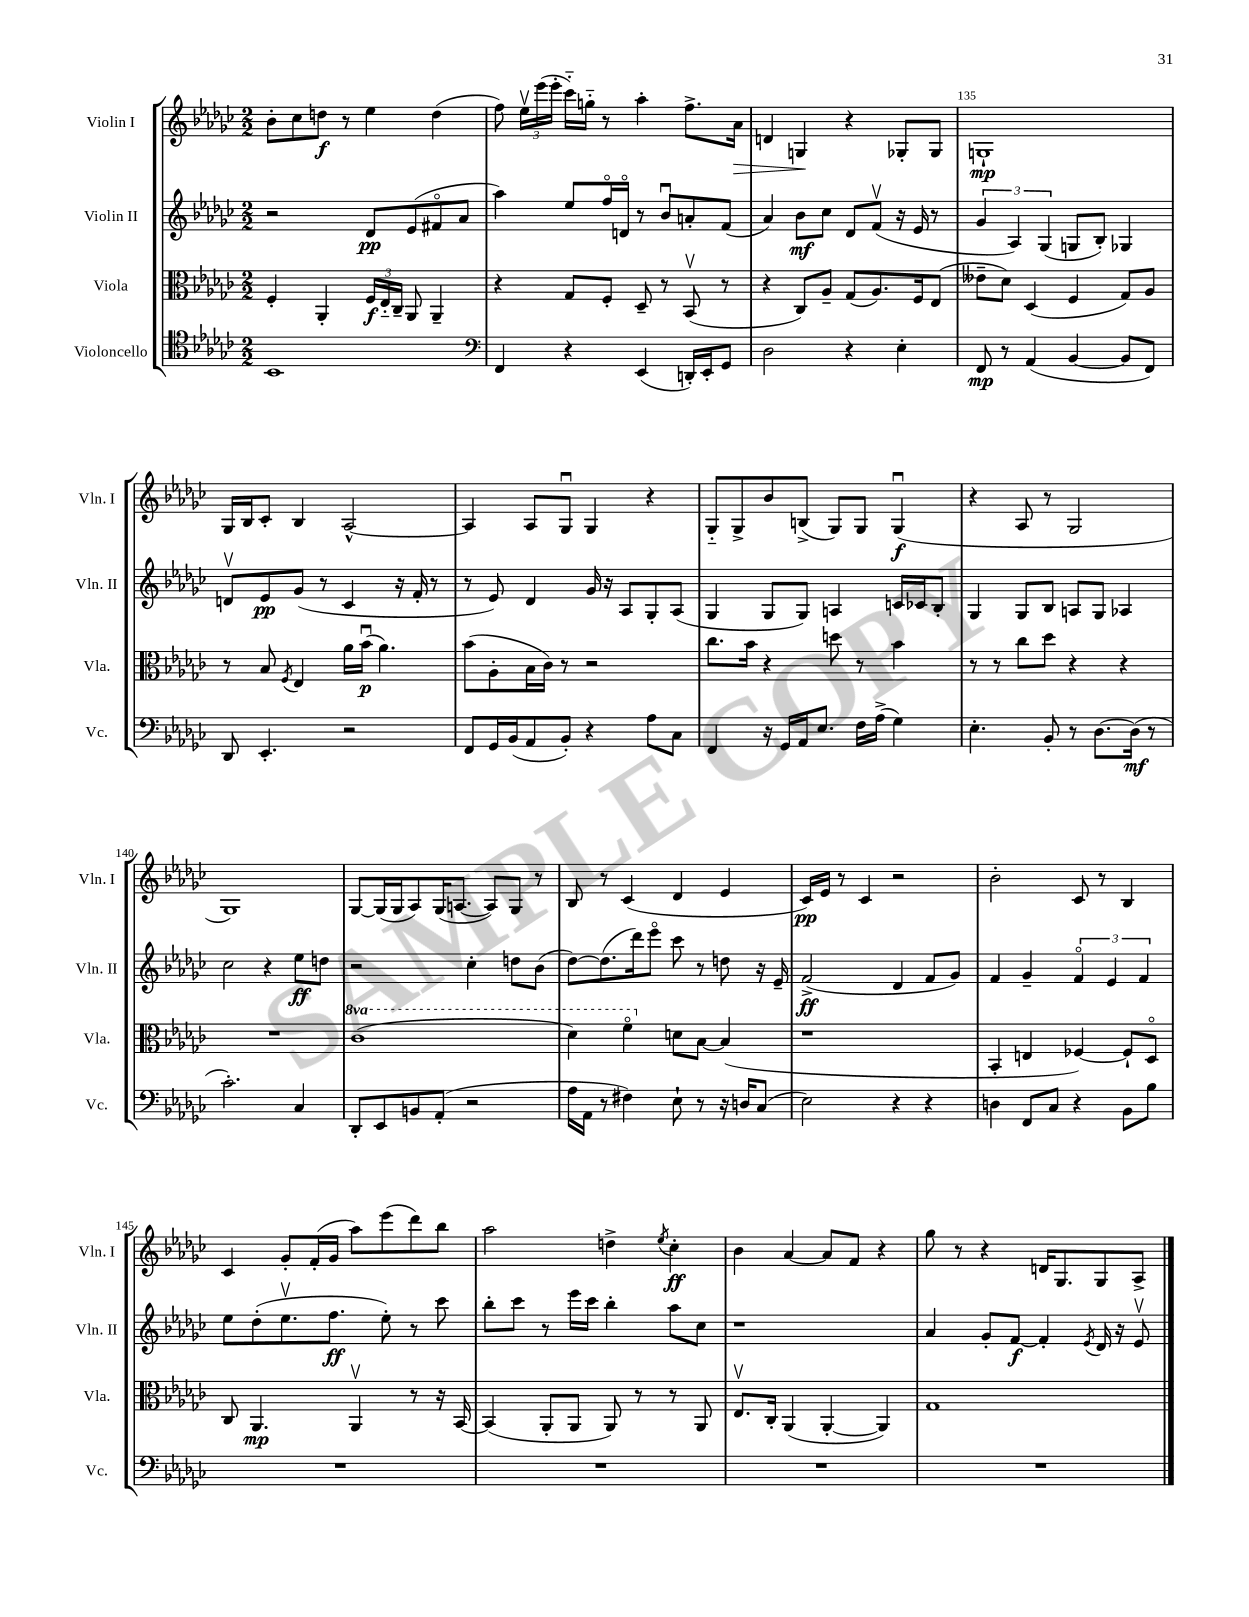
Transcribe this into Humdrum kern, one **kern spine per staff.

**kern	**kern	**kern	**kern
*staff4	*staff3	*staff2	*staff1
*clefC4	*clefC3	*clefG2	*clefG2
*k[b-e-a-d-g-c-]	*k[b-e-a-d-g-c-]	*k[b-e-a-d-g-c-]	*k[b-e-a-d-g-c-]
*M2/2	*M2/2	*M2/2	*M2/2
1BB-	4F'	2r	8b-'
.	.	.	8cc-
.	4AA-'	.	8dd
.	.	.	8r
.	24F	8d-	4ee-
.	24E-'~	.	.
.	24C-~	.	.
.	8AA-	(8e-	.
.	4AA-~	8f#o	(4dd
.	.	8a-	.
=	=	=	=
*clefF4	*	*	*
4FF	4r	4aa-)	8ff)
.	.	.	24ee-v
.	.	.	(24eee-
.	.	.	24eee-'
4r	8G-	8ee-	16ccc-'~)
.	.	.	16gg'~
.	8F'	16ffo	8r
.	.	16do	.
(4EE-	8D-~	8r	4aa-'
.	8r	8b-u	.
16DD')	(8BB-v	8a'	8.ff^
16EE-'	.	.	.
8GG-	8r	(8f	.
.	.	.	16a-
=	=	=	=
2D-	4r	4a-)	4d
.	8C-)	8b-	4G
.	8A-~	8cc-	.
4r	(8G-	8d-	4r
.	8.A-)	(8fv	.
4E-'	.	16r	8G-'
.	16F	16e-	.
.	(8E-	8r	8G-
=	=	=	=
8FF	8e--~	6g-	1G`
8r	8d-)	.	.
.	.	6A-)	.
(4AA-	(4D-	.	.
.	.	(6G-	.
[4BB-	4F	8G	.
.	.	8B-')	.
8BB-]	8G-)	4G-	.
8FF)	8A-	.	.
=	=	=	=
8DD-	8r	8dv	16G-
.	.	.	16B-
4.EE-'	8B-	8e-	8c-'
.	8qF	.	.
.	4E-	(8g-	4B-
.	.	8r	.
2r	16a-	4c-	[2A-^^
.	(16b-u	.	.
.	4.a-)	.	.
.	.	16r	.
.	.	16f'	.
.	.	8r	.
=	=	=	=
8FF	(8b-	8r	4A-]
16GG-	8A-'	8e-)	.
(16BB-	.	.	.
8AA-	16B-	4d-	8A-
.	16c-)	.	.
8BB-')	8r	.	8G-u
4r	2r	16g-	4G-
.	.	16r	.
.	.	8A-	.
8A-	.	8G-'	4r
8C-	.	(8A-	.
=	=	=	=
4FF	8.cc-	4G-	8G-'~
.	.	.	8G-^
.	16b-	.	.
16r	4r	8G-	8b-
16GG-	.	.	.
16AA-	.	8G-)	(8B^
8.E-	.	.	.
.	8dd	4A	8G-)
16F	8r	.	8G-
(16A-^	.	.	.
4G-)	4b-	16c	(4G-u
.	.	16c-	.
.	.	8B-'	.
=	=	=	=
4.E-'	8r	4G-	4r
.	8r	.	.
.	8cc-	8G-	8A-
8BB-'	8dd-	8B-	8r
8r	4r	8A	2G-
[8.D-	.	8G-	.
.	4r	4A-	.
(16D-]	.	.	.
8r	.	.	.
=	=	=	=
2.c-')	1r	2cc-	1G-)
.	.	4r	.
4C-	.	8ee-	.
.	.	8dd	.
=	=	=	=
8DD-'	(1cc-	2r	[8G-
8EE-	.	.	(16G-]
.	.	.	16G-
8BB	.	.	8A-)
(8AA-'	.	.	(16G-
.	.	.	[8.A
2r	.	4cc-'	.
.	.	.	8A])
.	.	8dd	8G-
.	.	(8b-	8r
=	=	=	=
16A-	4dd-)	[8dd-)	8B-
16AA-	.	.	.
8r	.	(8.dd-]	8r
4F#)	4ffo	.	(4c-
.	.	16ddd-)	.
.	.	8eee-o	.
8E-`	8d	8ccc-	4d-
8r	[8B-	8r	.
16r	(4B-]	8dd	4e-
16D	.	.	.
(8C-	.	16r	.
.	.	16e-~	.
=	=	=	=
2E-)	1r	(2f^	16c-)
.	.	.	16e-
.	.	.	8r
.	.	.	4c-
4r	.	4d-	2r
4r	.	8f	.
.	.	8g-)	.
=	=	=	=
4D	4BB-'	4f	2b-'
8FF	4E	4g-~	.
8C-	.	.	.
4r	[4F-)	6fo	8c-
.	.	.	8r
.	.	6e-	.
8BB-	8F-`]	.	4B-
.	.	6f	.
8B-	8D-o	.	.
=	=	=	=
1r	8C-	8ee-	4c-
.	4.AA-	(8dd-'	.
.	.	8.ee-v	8g-'
.	.	.	(16f'
.	.	8.ff	16g-
.	4AA-v	.	8aa-)
.	.	8ee-')	(8eee-
.	8r	8r	8ddd-)
.	16r	8ccc-	8bb-
.	[16BB-	.	.
=	=	=	=
1r	(4BB-]	8bb-'	2aa-
.	.	8ccc-	.
.	8AA-'	8r	.
.	8AA-	16eee-	.
.	.	16ccc-	.
.	8AA-)	4bb-'	4dd^
.	8r	.	.
.	.	.	8qee-
.	8r	8aa-	4cc-'
.	8AA-	8cc-	.
=	=	=	=
1r	8.E-v	1r	4b-
.	16C-'	.	.
.	(4AA-	.	[4a-
.	[4AA-'	.	8a-]
.	.	.	8f
.	4AA-])	.	4r
=	=	=	=
1r	1G-	4a-	8gg-
.	.	.	8r
.	.	8g-'	4r
.	.	[8f	.
.	.	4f']	16d
.	.	.	8.G-
.	.	8qe-	.
.	.	16d-	8G-
.	.	16r	.
.	.	8e-v	8A-^
==	==	==	==
*-	*-	*-	*-
